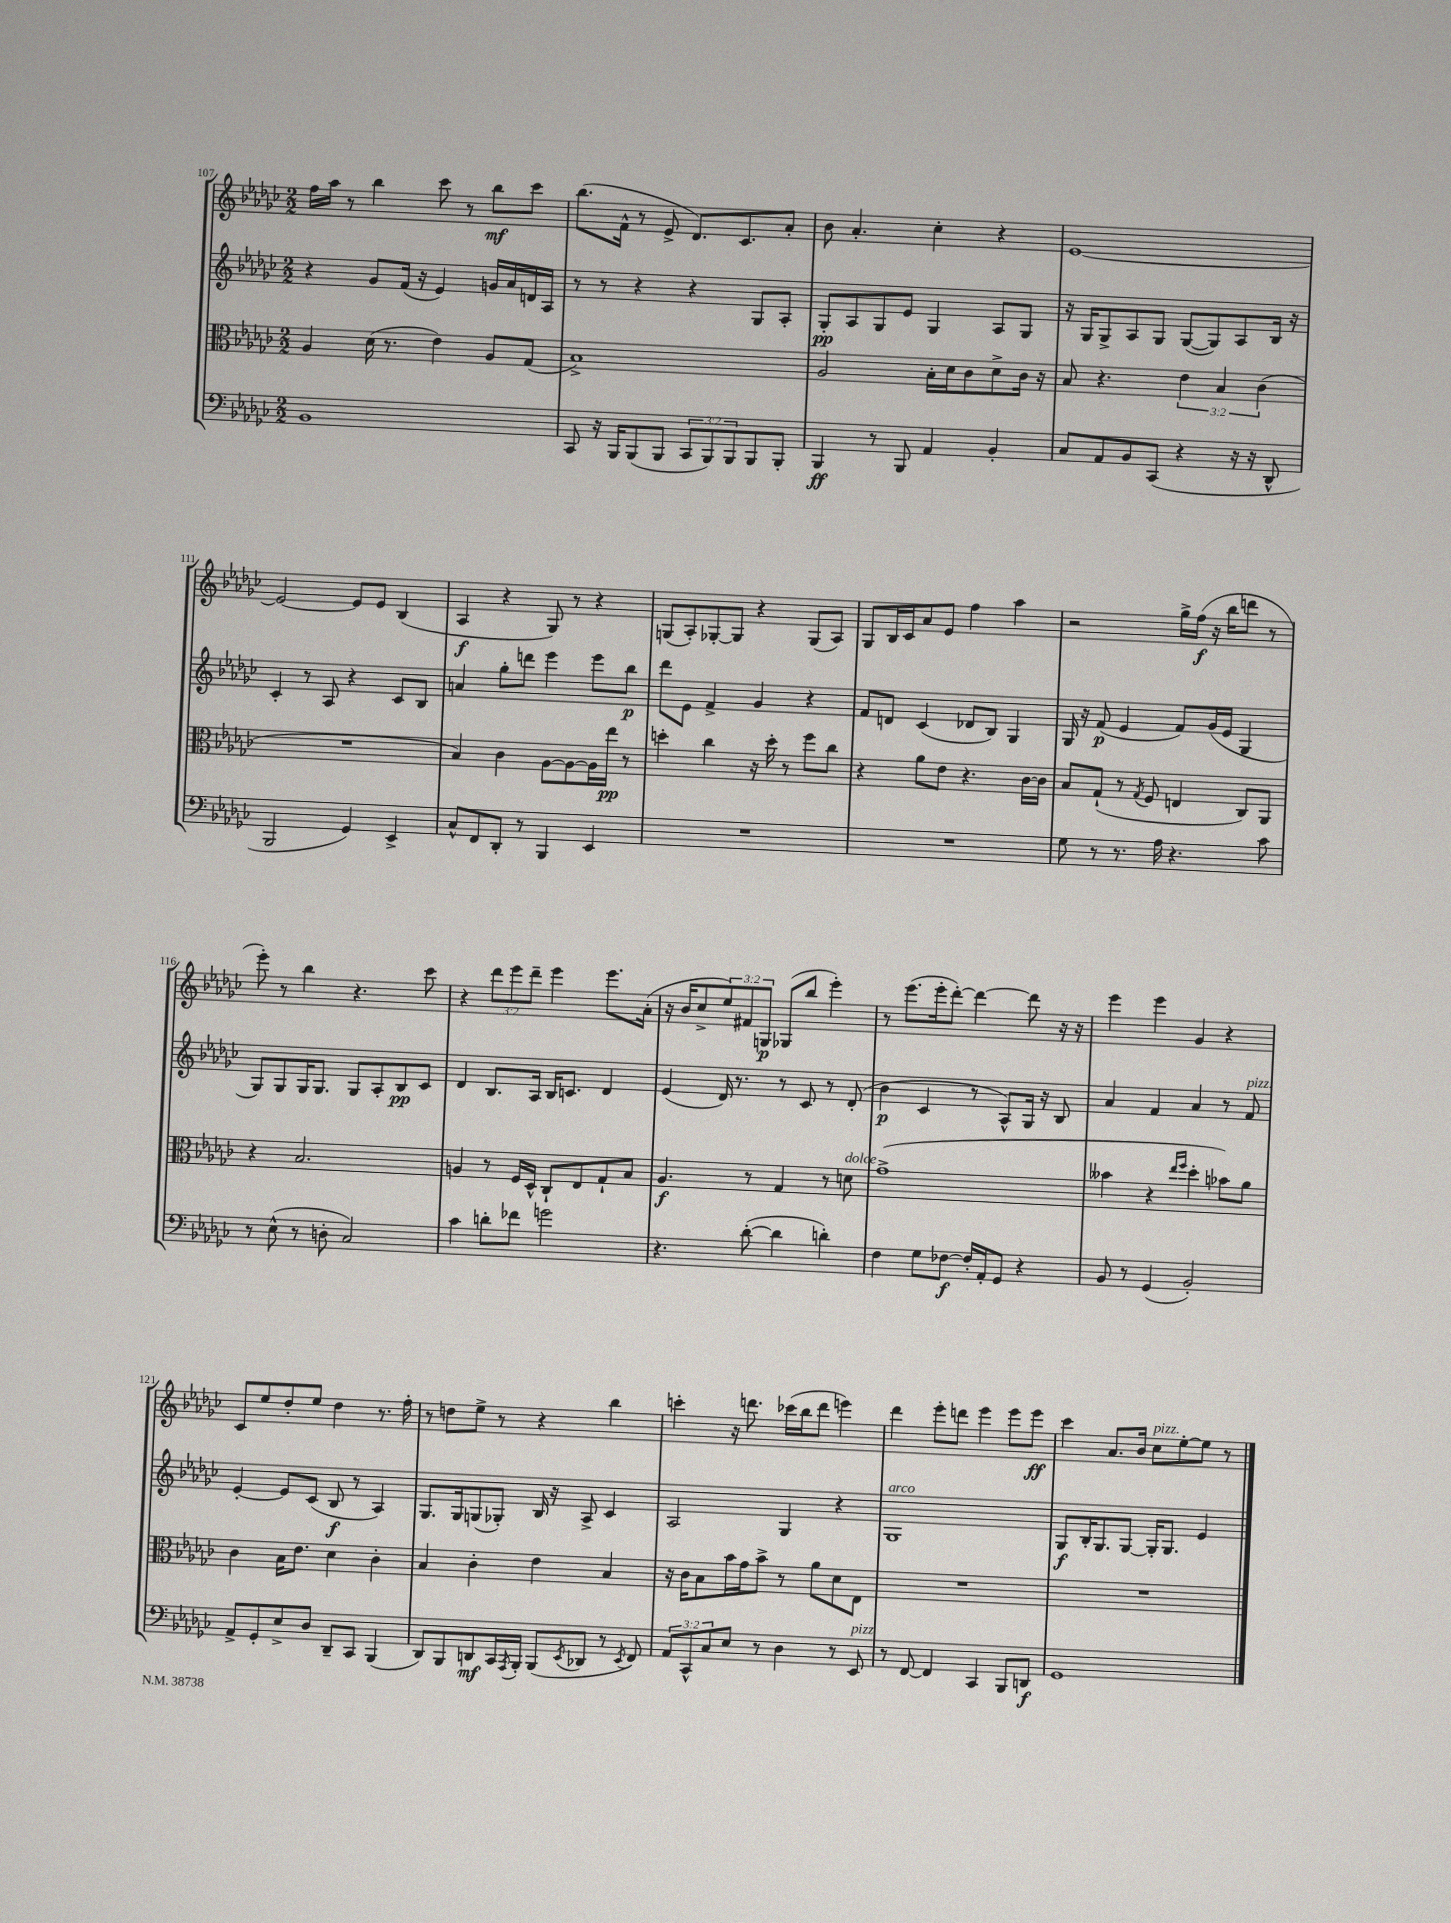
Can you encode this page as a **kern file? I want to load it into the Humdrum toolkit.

**kern	**kern	**kern	**kern
*staff4	*staff3	*staff2	*staff1
*clefF4	*clefC3	*clefG2	*clefG2
*k[b-e-a-d-g-c-]	*k[b-e-a-d-g-c-]	*k[b-e-a-d-g-c-]	*k[b-e-a-d-g-c-]
*M2/2	*M2/2	*M2/2	*M2/2
1BB-	4A-/	4r	16ff\LL
.	.	.	16aa-\JJ
.	.	.	8r
.	(16d-\	8g-/L	4bb-\
.	8.r	.	.
.	.	(16f/Jk	.
.	.	16r	.
.	4e-\)	4e-/)	8ccc-\
.	.	.	8r
.	8A-/L	16g/LL	8bb-\L
.	.	16a-/	.
.	(8G-/J	16d/	8ccc-\J
.	.	16A-/JJ	.
=	=	=	=
8CC-/	1B-^)	8r	(8.bb-\L
16r	.	8r	.
16BBB-/LK	.	.	16f^^\Jk
(8BBB-/	.	4r	8r
8BBB-/J	.	.	8e-^/
12CC-/L	.	4r	8.d-/L)
12BBB-/)	.	.	.
12BBB-/	.	.	.
.	.	.	8.c-/
8BBB-/	.	8G-/L	.
8BBB-'/J	.	8A-'/J	8a-'/J
=	=	=	=
4BBB-/	2A-/	8G-'/L	8b-\
.	.	8A-/	4.a-'/
8r	.	8G-/	.
8BBB-/	.	8e-/J	.
4AA-/	16B-'\LL	4G-/	4cc-'\
.	16d-\J	.	.
.	8c-\	.	.
4BB-'/	8d-^\	8A-/L	4r
.	16c-\Jk	8G-/J	.
.	16r	.	.
=	=	=	=
8C-/L	8B-/	16r	[1e-
.	.	16G-/LK	.
8AA-/	4.r	8G-^/	.
8BB-/	.	8A-/	.
(8CC-/J	.	8G-/J	.
4r	6e-\	([8G-/L	.
.	.	8G-/])	.
.	6B-/	.	.
16r	.	8A-/	.
16r	.	.	.
.	(6c-\	.	.
8DD-^^/	.	16B-/Jk	.
.	.	16r	.
=	=	=	=
2BBB-/	1r	4c-'/	2e-/_
.	.	8r	.
.	.	8A-/	.
4GG-/)	.	4r	8e-/]L
.	.	.	8e-/J
4EE-^/	.	8c-/L	(4B-/
.	.	8B-/J	.
=	=	=	=
8C-^^/L	4B-/)	4a/	4A-/
8FF/	.	.	.
8DD-'/J	4c-\	8gg-'\L	4r
8r	.	8ddd\J	.
4BBB-/	[8A-\L	4eee-\	8G-/)
.	8A-\_	.	8r
4EE-/	16A-\]L	8eee-\L	4r
.	16ee-\JJ	.	.
.	8r	8bb-\J	.
=	=	=	=
1r	4dd'\	8ddd-\L	(8G/L
.	.	8e-\J	8A-'/)
.	4cc-\	4f^/	[8G-'/
.	.	.	8G-/]J
.	16r	4g-/	4r
.	16dd'\	.	.
.	8r	.	.
.	8ff\L	4r	(8G-/L
.	8cc-\J	.	8A-/J)
=	=	=	=
1r	4r	8f/L	8G-/L
.	.	8d/J	16B-/L
.	.	.	16c-/J
.	8a-\L	(4c-/	8a-/
.	8e-\J	.	8e-/J
.	4.r	8d-/L	4ff\
.	.	8B-/J)	.
.	.	4G-/	4aa-\
.	[16c-\LL	.	.
.	16c-\]JJ	.	.
=	=	=	=
8G-\	8B-/L	16G-/	2r
.	.	16r	.
8r	(8G-`/J	(8f/	.
8.r	8r	4e-/	.
.	8qG-/	.	.
.	8F/	.	.
16A-\	.	.	.
4.r	4E/	8f/L)	16gg-^\LL
.	.	.	(16ff\JJ
.	.	(16g-/L	16r
.	.	16e-/JJ	16bb-\LK
.	8C-/L)	4G-/	8ddd\J
8c-\	8AA-/J	.	8r
=	=	=	=
8r	4r	8G-/L)	8eee-'\)
(8E-^^\	.	8G-/	8r
8r	2.B-/	16G-/K	4bb-\
.	.	8.G-/J	.
8D'\	.	.	.
2C-/)	.	8G-/L	4.r
.	.	8A-'/	.
.	.	8B-/	.
.	.	8c-/J	8ccc-\
=	=	=	=
4c-\	4A/	4d-/	4r
8d'\L	8r	8.B-/L	12ddd-\L
.	.	.	12eee-\
8f-\J	16F/LL	.	.
.	.	.	12ddd-~\J
.	16D-^^/JJ	16A-/Jk	.
2g\	8C-`/L	16B-/LK	4eee-\
.	.	8.c/J	.
.	8E-/	.	.
.	8G-`/	4d-/	8.eee-\L
.	8B-/J	.	.
.	.	.	(16a-'\Jk
=	=	=	=
4.r	4.A-/	(4e-/	16r
.	.	.	16b-/LK
.	.	.	8cc-^/
.	.	16d-/)	12ee-/)
.	.	8.r	.
.	.	.	12f#/
([8d-'\	8r	.	.
.	.	.	12G/J
4d-\]	4G-/	8r	(8G-/L
.	.	8c-/	8bb-/J
4d'\)	8r	8r	4eee-'\)
.	8d\	(8d-'/	.
=	=	=	=
4F\	(1g-^	4b-\	8r
.	.	.	(8.eee-\L
8G-\L	.	4c-/	.
.	.	.	16eee-'\k
[8F-\J	.	.	[8ddd-'\J)
16F-'/]LL	.	8r	4ddd-\_
16AA-'/J	.	.	.
8GG-/J	.	8A-^^/L)	.
4r	.	16G-/Jk	8ddd-\]
.	.	16r	.
.	.	8B-/	16r
.	.	.	16r
=	=	=	=
8BB-/	4b--\	4a-/	4eee-\
8r	.	.	.
(4GG-/	4r	4f/	4eee-\
.	16qqee-/LL	.	.
.	16qqff/JJ	.	.
2BB-'/)	4dd-'\	4a-/	4g-/
.	8b-\L)	8r	4r
.	8a-\J	8f/	.
=	=	=	=
8AA-^/L	4c-\	[4e-'/	8c-/L
8GG-'/	.	.	8ee-/
8E-^/	16B-\LK	8e-/]L	8dd-'/
.	8.e-\J	.	.
8D-/J	.	(8c-/J	8ee-/J
8DD-~/L	4d-\	8B-/	4dd-\
8CC-/J	.	8r	.
(4BBB-/	4c-'\	4A-/)	8.r
.	.	.	16ff'\
=	=	=	=
8DD-/L)	4B-/	8.G-/L	8r
8BBB-/	.	.	8dd\L
.	.	16G-/k	.
8DD/	4c-'\	(8G/	8ee-^\J
16CC-/L	.	8G-'/J)	8r
8qAAA-/	.	.	.
16BBB-'/JJ	.	.	.
(8BBB-/L	4e-\	16B-/	4r
.	.	16r	.
8qEE-/	.	.	.
8DD-/J	.	8A-^/	.
8r	4B-/	4c-/	4bb-\
8qEE-/	.	.	.
8FF/)	.	.	.
=	=	=	=
12AA-/L	16r	2A-/	4ccc'\
.	16c-\LK	.	.
12CC-^^/	.	.	.
.	8B-\	.	.
12C-/	.	.	.
8E-/J	16b-\L	.	16r
.	16g-\J	.	8.ddd\
8r	8b-^\J	.	.
4D-\	8r	4G-/	(16ccc-\LL
.	.	.	16bb-\J
.	8a-\L	.	8ddd\J
8r	8d-\	4r	4eee\)
8EE-/	8E-\J	.	.
=	=	=	=
8r	1r	1G-	4ddd-\
[8FF/	.	.	.
4FF/]	.	.	8eee-'\L
.	.	.	8ddd\J
4CC-/	.	.	4eee-\
8BBB-/L	.	.	8eee-\L
8DD/J	.	.	8eee-\J
=	=	=	=
1GG-	1r	8G-/L	4ccc-\
.	.	16B-'/K	.
.	.	8.G-/	.
.	.	.	8.a-/L
.	.	[8G-/J	.
.	.	.	16b-/Jk
.	.	16G-'/]LK	8cc-\L
.	.	8.G-/J	.
.	.	.	[8ee-'\
.	.	4e-/	8ee-\]J
.	.	.	8r
==	==	==	==
*-	*-	*-	*-
